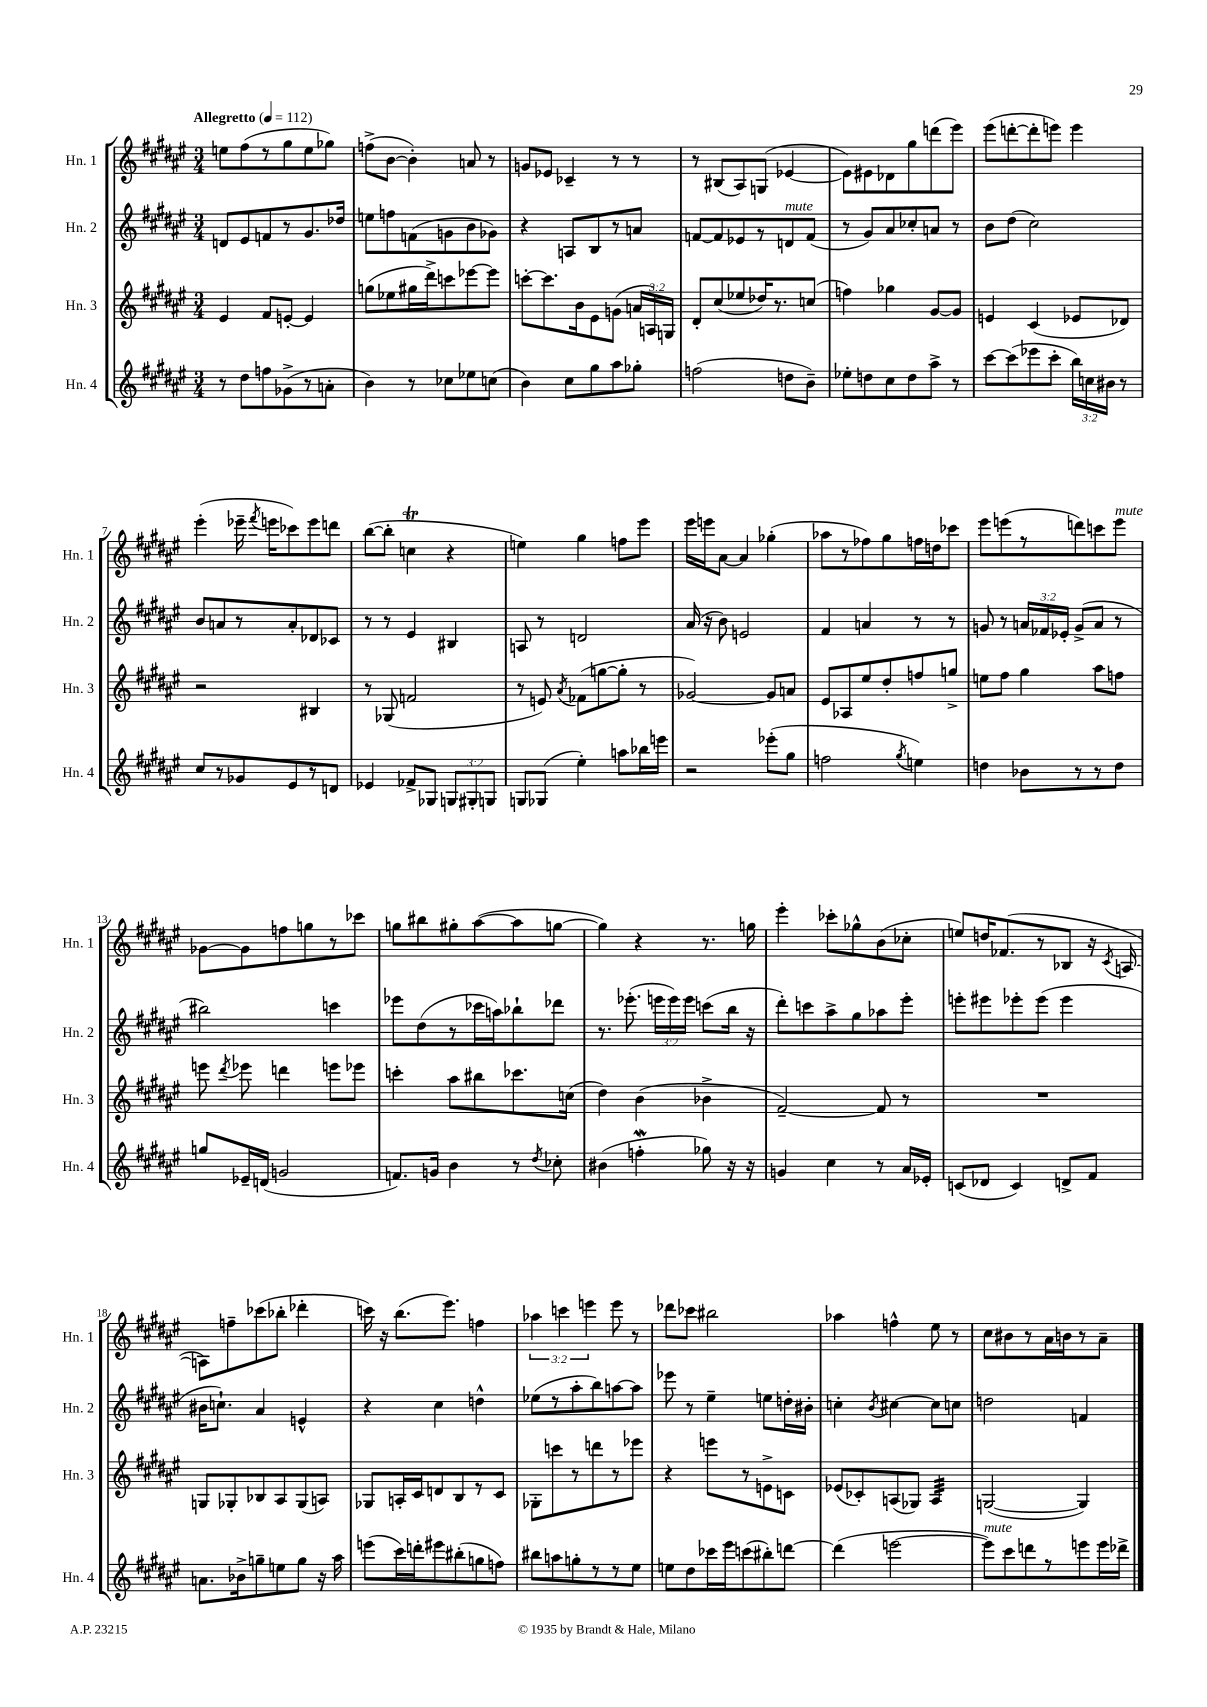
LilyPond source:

<<
\new StaffGroup <<
\new Staff = "s0" \with { instrumentName = "Hn. 1" shortInstrumentName = "Hn. 1" } {
    \clef treble \key fis \major \numericTimeSignature \time 3/4 \override Staff.TupletNumber.text = #tuplet-number::calc-fraction-text \tempo "Allegretto" 4 = 112
    \autoBeamOff e''8[ fis''8( r8 gis''8 e''8 ges''8]) |
    f''8[->( b'8]~ b'4-.) a'8 r8 |
    g'8[ ees'8] ces'4-- r8 r8 |
    r8 bis8[( ais8) g8]( ees'4~ |
    ees'8[) eis'8 des'8 gis''8 d'''8( eis'''8]) |
    eis'''8[( d'''8~-. d'''8-. e'''8]) e'''4 |
    eis'''4-.( ees'''16-- \acciaccatura { fis'''8 } e'''16[ ces'''8) e'''8 d'''8] |
    b''8[~( b''8]-. c''4\trill r4 |
    e''4) gis''4 f''8[ eis'''8] |
    eis'''16[ e'''16 ais'8]~ ais'4 ges''4-.( |
    aes''8[ r8 fes''8) gis''8 f''16 d''16 ces'''8] |
    eis'''8[ e'''8( r8 d'''8) c'''8 e'''8]^\markup { \italic "mute" } |
    ges'8[~ ges'8 f''8 g''8 r8 ces'''8] |
    g''8[ bis''8 gis''8-. ais''8~( ais''8 g''8]~ |
    g''4) r4 r8. g''16 |
    eis'''4-. ces'''8[-. ges''8-^ b'8( ces''8]-. |
    e''8[) d''16 fes'8.( r8 bes8] r16 \acciaccatura { cis'8 } a16~ |
    a8[) f''8-- ces'''8( bes''8]-. des'''4-. |
    c'''16) r16 b''8.[( eis'''8.]) f''4 |
    \tuplet 3/2 { aes''4 c'''4 e'''4 } e'''8 r8 |
    des'''8[ ces'''8] bis''2 |
    aes''4 f''4-^ eis''8 r8 |
    cis''8[ bis'8 r8 ais'16 b'16 r8 ais'8]-- \bar "|." |
}
\new Staff = "s1" \with { instrumentName = "Hn. 2" shortInstrumentName = "Hn. 2" } {
    \clef treble \key fis \major \numericTimeSignature \time 3/4 \override Staff.TupletNumber.text = #tuplet-number::calc-fraction-text
    \autoBeamOff d'8[ eis'8 f'8 r8 gis'8. des''16] |
    e''8[ f''8 f'8( g'8 b'8 ges'8]) |
    r4 a8[ b8 r8 a'8] |
    f'8[~ f'8 ees'8 r8 d'8^\markup { \italic "mute" } f'8]( |
    r8 gis'8[) ais'8 ces''8-. a'8] r8 |
    b'8[ dis''8]( cis''2) |
    b'8[ a'8 r8 a'8-. des'8 ces'8] |
    r8 r8 eis'4 bis4 |
    a8 r8 d'2 |
    ais'16( r16 b'8) e'2 |
    fis'4 a'4 r8 r8 |
    g'8 r8 \tuplet 3/2 { a'16[ fes'16 ees'16]-. } g'8[->( a'8] r8 |
    bis''2) c'''4 |
    ees'''8[ dis''8( r8 ces'''16 a''16) bes''8-! des'''8] |
    r8. ees'''8.-.( \tuplet 3/2 { e'''16[ e'''16) e'''16] } c'''8[( b''16] r16 |
    dis'''8[-.) c'''8 ais''8-> gis''8 aes''8 eis'''8]-. |
    e'''8[-. eis'''8 ees'''8-. ees'''8]( ees'''4 |
    bis'16[ c''8.]-!) ais'4 e'4-^ |
    r4 cis''4 d''4-^ |
    ees''8[( r8 ais''8-. b''8) a''8~ a''8] |
    ees'''8 r8 eis''4-- e''8[ d''16-. bis'16]-. |
    c''4-. \acciaccatura { b'8 } cis''4~ cis''8[ c''8] |
    d''2 f'4 \bar "|." |
}
\new Staff = "s2" \with { instrumentName = "Hn. 3" shortInstrumentName = "Hn. 3" } {
    \clef treble \key fis \major \numericTimeSignature \time 3/4 \override Staff.TupletNumber.text = #tuplet-number::calc-fraction-text
    \autoBeamOff eis'4 fis'8[ e'8]~-. e'4 |
    g''8[( ees''8 gis''16 dis'''16->) c'''8 ees'''8~ ees'''8] |
    c'''8[~-. c'''8. b'16 eis'8 g'8]( \tuplet 3/2 { a'16[ a16) g16] } |
    dis'8[-. cis''8( ees''8 des''16) r8. c''8]( |
    f''4) ges''4 gis'8[~ gis'8] |
    e'4 cis'4( ees'8[ des'8]) |
    r2 bis4 |
    r8 ges8( f'2 |
    r8 e'8) \acciaccatura { ais'8 } fes'8[( g''8~ g''8]-. r8 |
    ges'2~) ges'8[ a'8] |
    eis'8[ aes8 eis''8 dis''8-. f''8 g''8]-> |
    e''8[ fis''8] gis''4 ais''8[ f''8] |
    e'''8 \acciaccatura { dis'''8 } ees'''8 d'''4 e'''8[ ees'''8] |
    c'''4-. ais''8[ bis''8 ces'''8. c''16]( |
    dis''4) b'4( bes'4-> |
    fis'2~--) fis'8 r8 |
    R2. |
    g8[ ges8-. bes8 ais8 ges8( a8]) |
    ges8[ a16-. cis'16 d'8 b8 r8 cis'8] |
    ges8[-. c'''8 r8 d'''8 r8 ees'''8] |
    r4 e'''8[ r8 e'8-> c'8] |
    ees'8[( ces'8-.) a8( ges8]) a4:32 |
    g2~( g4) \bar "|." |
}
\new Staff = "s3" \with { instrumentName = "Hn. 4" shortInstrumentName = "Hn. 4" } {
    \clef treble \key fis \major \numericTimeSignature \time 3/4 \override Staff.TupletNumber.text = #tuplet-number::calc-fraction-text
    \autoBeamOff r8 dis''8[ f''8 ges'8->( r8 a'8]-. |
    b'4) r8 ces''8[ ees''8 c''8]( |
    b'4) cis''8[ gis''8 ais''8 ges''8]-. |
    f''2( d''8[ b'8]--) |
    ees''8[-. d''8 cis''8 d''8 ais''8]-> r8 |
    cis'''8[~ cis'''8( ees'''8 cis'''8]-. \tuplet 3/2 { b''16[) c''16 bis'16] } r8 |
    cis''8[ r8 ges'8 eis'8 r8 d'8] |
    ees'4 fes'8[-> ges8] \tuplet 3/2 { g8[ gis8-. g8] } |
    g8[ ges8]( eis''4-.) a''8[ bes''16 e'''16] |
    r2 ees'''8[-.( gis''8] |
    f''2 \acciaccatura { gis''8 } e''4) |
    d''4 bes'8[ r8 r8 d''8] |
    g''8[ ees'16-- d'16]( g'2 |
    f'8.[) g'16] b'4 r8 \acciaccatura { dis''8 } ces''8-. |
    bis'4( f''4-.\mordent ges''8) r16 r16 |
    g'4 cis''4 r8 ais'16[ ees'16]-. |
    c'8[( des'8] c'4) d'8[-> fis'8] |
    a'8.[ bes'16-> g''8-- e''8 g''8] r16 ais''16 |
    e'''8[( cis'''16) d'''16-. eis'''8 bis''8-.( g''8 f''8]) |
    bis''8[ a''8 g''8-. r8 r8 eis''8] |
    e''8[ dis''8 ces'''16 eis'''16 c'''8( bis''8-.) d'''8]~ |
    d'''4( e'''2~ |
    e'''8[^\markup { \italic "mute" }) cis'''8 d'''8 r8 e'''8 e'''16 des'''16]-> \bar "|." |
}
>>
>>
